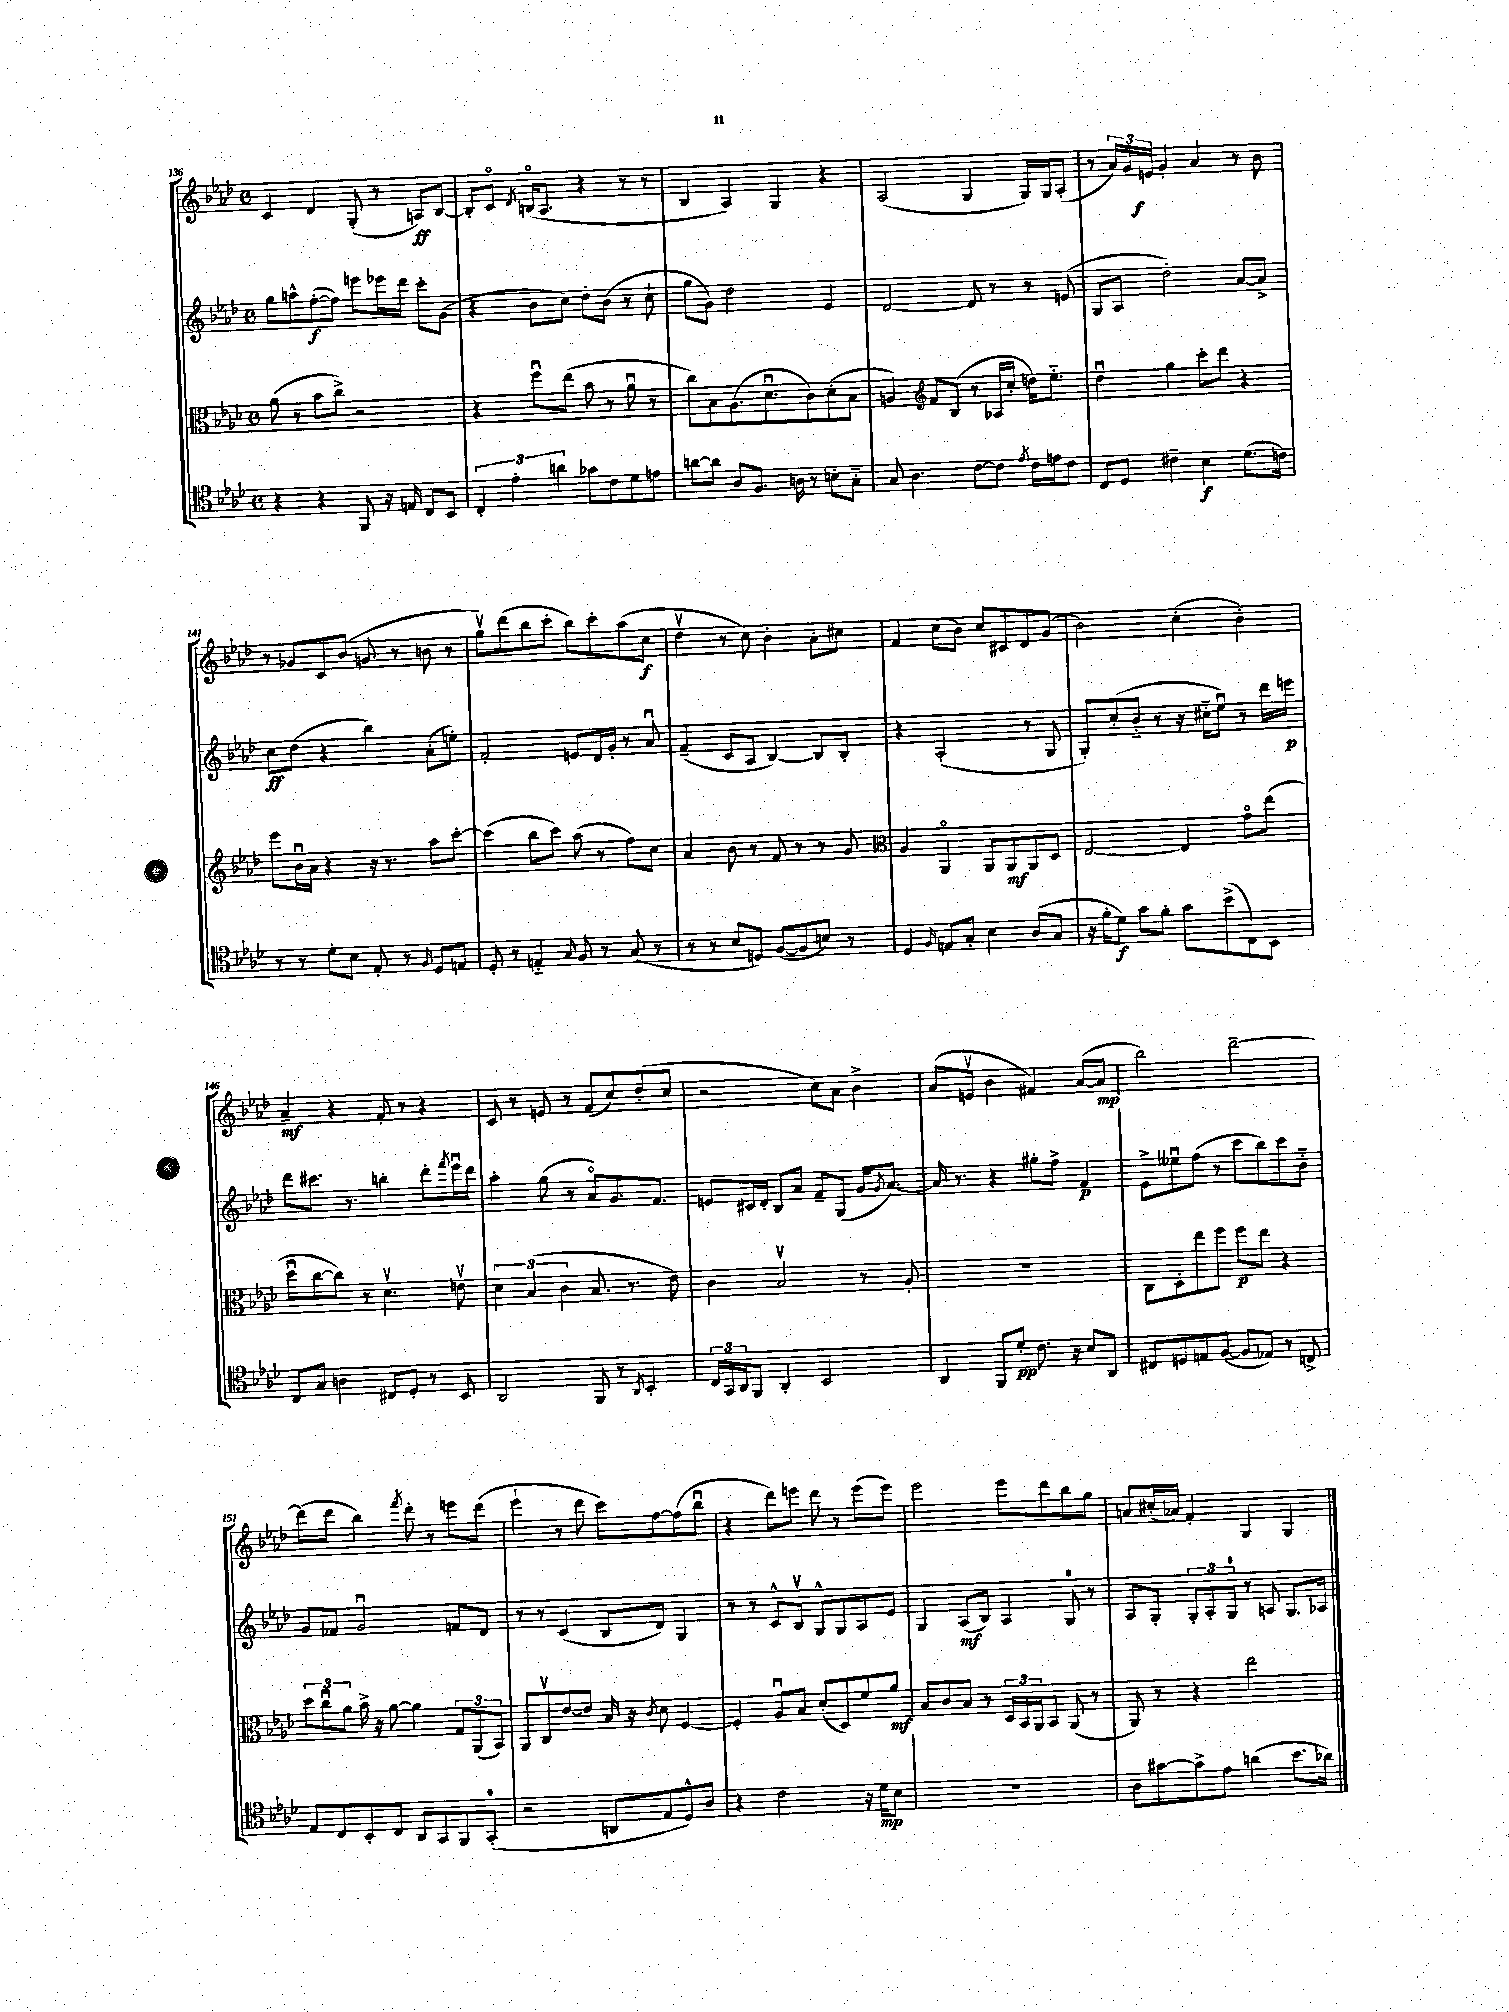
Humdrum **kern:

**kern	**kern	**kern	**kern
*staff4	*staff3	*staff2	*staff1
*clefC4	*clefC3	*clefG2	*clefG2
*k[b-e-a-d-]	*k[b-e-a-d-]	*k[b-e-a-d-]	*k[b-e-a-d-]
*M4/4	*M4/4	*M4/4	*M4/4
*met(c)	*met(c)	*met(c)	*met(c)
4r	(8a-\	8gg\L	4c/
.	8r	8aa^^\	.
4r	8b-\L	([8ff'\	4d-/
.	8cc^\J)	8ff\]J)	.
8FF/	2r	8eee\L	(8G'/
16r	.	16eee-\L	8r
16E/	.	16ddd-\JJ	.
8C/L	.	8ccc'\L	8A/L)
8BB-/J	.	(8g\J	[8B-/J
=	=	=	=
6C'/	4r	4r	8B-'/]L
.	.	.	8co/J
6e-'\	.	.	.
.	.	.	8qd-/
.	8ffu\L	8b-\L	(16Bo/LK
.	.	.	8.A-/J
6a\	.	.	.
.	(8ee-\J	8cc\J)	.
8g-\L	8b-\	8dd-'\L	4r
8c\	8r	(8b-\J	.
8d-\	8a-u\	8r	8r
8e\J	8r	8cc`\	8r
=	=	=	=
[8a\L	8cc\L)	8gg\L	4B-/
8a\]J	8B-\	8g\J)	.
8A-/L	(8.A-\	2dd-\	4A-/)
8.F/J	.	.	.
.	8.d-u\	.	.
.	.	.	4G/
16A\	.	.	.
8r	8c\)	.	.
8B'\L	(8d-'\	4e-/	4r
8G'~\J	8B-\J	.	.
=	=	=	=
8G/	4A/)	[2d-/	(2A-/
4.A-\	.	.	.
*	*clefG2	*	*
.	8f/L	.	.
.	(8B-/J	.	.
[8c\L	8r	8d-/]	4G/
8c\]J	16A-/LL	8r	.
.	16cc'/JJ	.	.
8qe-/	.	.	.
16c\LL	16dd\LK)	8r	16G/LL)
16e\J	8.ee-'~\J	.	16G/J
8c\J	.	(8e/	(8A-'/J
=	=	=	=
8C/L	4dd-u\	8G/L	8r
8D-/J	.	8A-/J	24a-/LL)
.	.	.	24g/
.	.	.	24e/JJ
4c#~\	4gg\	2dd-'\)	4g'/
4B-\	8ccc'\L	.	4a-/
.	8ddd-\J	.	.
(8.d-\L	4r	[8a-/L	8r
.	.	8a-^/]J	8b-\
16c\Jk)	.	.	.
=	=	=	=
8r	8eee-\L	8cc\L	8r
8r	16b-u\L	(8dd-\J	8g-/L
.	16a-\JJ	.	.
8d-'\L	4r	4r	8c/
8B-\J	.	.	(8b-/J
8E-'/	16r	4bb-\)	8g/
.	8.r	.	.
8r	.	.	8r
16qqF/	.	.	.
8D-/L	8aa-\L	(8a-'\L	8b\
8E/J	[8ccc'\J	8ee'\J)	8r
=	=	=	=
8D-'/	(4ccc\]	2f'/	8ggv\L)
8r	.	.	(8ddd-\
4E'~/	8bb-\L	.	8bb-\
.	8ccc\J)	.	8ccc'\J
16qqG/	.	.	.
8F/	(8aa-\	8e/L	8bb-\L)
8r	8r	16d-/L	8ccc'\
.	.	16g'/JJ	.
(8G/	8ff\L)	8r	(8aa-\
8r	8cc\J	8a-u/	8cc\J
=	=	=	=
8r	4a-/	(4f~/	4dd-v\
8r	.	.	.
8B-/L	8b-\	8c/L	8r
8D/J)	8r	8A-/J	8cc\)
([8F/L	8f/	[4B-/)	4b-'\
8F/]	8r	.	.
8B/J)	8r	8B-/]L	8a-'\L
8r	8g/	8B-'/J	8cc#\J
=	=	=	=
*	*clefC3	*	*
4D-/	4A-/	4r	4f/
16qqF/	.	.	.
8E/L	4AA-o/	(2A-'/	(8cc\L
8G'/J	.	.	8b-\J)
4B-\	8AA-/L	.	8cc/L
.	8AA-/	.	8c#/
(8A-/L	8AA-/	8r	8d-/
8G/J	8D-/J	8G/	(8g/J
=	=	=	=
16r	[2E-/	8G'/L)	2b-\)
16f'\LK	.	.	.
8d-\J)	.	(8cc'/	.
8g\L	.	8b-'~/J	.
8f'\J	.	8r	.
8g\L	4E-/]	16r	(4cc'\
.	.	16cc#'~\LK	.
(8b-^\	.	8ee-u\J)	.
8C\)	8go\L	8r	4b-'\)
8BB-\J	(8ee-\J	16ddd-\LL	.
.	.	16eee\JJ	.
=	=	=	=
8C/L	8dd-u\L	8ddd-\L	4a-~/
8G/J	[8cc\	8.ccc#\J	.
4A\	8cc\]J)	.	4r
.	.	8.r	.
.	8r	.	.
8C#/L	4.d-v\	4bb'\	8f'/
8D-'/J	.	.	8r
8r	.	8ddd-'\L	4r
.	.	8qfff/	.
8BB-/	8ev\	16eee-u\L	.
.	.	16ddd-\JJ	.
=	=	=	=
2AA-/	6d-\	4aa-'\	8c/
.	.	.	8r
.	(6B-/	.	.
.	.	(8gg\	8e/
.	6c\	.	.
.	.	8r	8r
8FF/	8.B-/	8a-o/L)	(8f/L
8r	.	8.g/	8cc/)
.	8.r	.	.
8qAA-/	.	.	.
4BB-'/	.	.	(8dd-'/
.	.	8.f/J	.
.	8e-\)	.	8cc/J
=	=	=	=
24C/LL	4c\	8e/L	2r
24GG/	.	.	.
24AA-/J	.	.	.
8FF/J	.	16c#/L	.
.	.	16d-'/JJ	.
4AA-'/	2B-v/	8B-/L	.
.	.	8a-/J	.
2BB-/	.	8f~/L	8cc\L)
.	.	(8G/J	8a-\J
.	8r	16g/LK	4b-^\
.	.	8qg/	.
.	.	[8.a-/J)	.
.	8A-'/	.	.
=	=	=	=
4AA-/	1r	16a-/]	(8a-/L
.	.	8.r	.
.	.	.	8ev/J
8FF/L	.	4r	4b-\
8d-'/J	.	.	.
8.c\	.	8gg#'\L	4f#/)
.	.	8ff^\J	.
16r	.	.	.
8B-/L	.	4f/	([8a-/L
8AA-/J	.	.	8a-/]J
=	=	=	=
8C#/L	8C\L	8e-^\L	2bb-\)
8D/	8D-'\	8ee--u\	.
8E/	8ee-\	(8ff\J	.
([8F/J	8ff\J	8r	.
8F/]L	8ff\L	8ccc\L	[2ddd-~\
8E-/J)	8ee-\J	8bb-\)	.
8r	4r	8ccc\	.
8C^/	.	8b-'~\J	.
=	=	=	=
8E-/L	12dd-\L	8g/L	(8ddd-\]L
.	12ccu\	.	.
8C/	.	8f-/J	8ddd-\J
.	12a-\J	.	.
8BB-'/	16b-^\	2gu/	4bb-\)
.	16r	.	.
8C/J	[8a-\	.	.
.	.	.	8qfff/
8AA-/L	4a-\]	.	8ddd-'\
8GG/	.	.	8r
8FF/	12G/L	8f/L	8eee\L
.	(12AA-/	.	.
(8GG'/J	.	8d-/J	(8ddd-\J
.	12BB-/J)	.	.
=	=	=	=
2r	8AA-/L	8r	4eee-`\
.	8Cv/	8r	.
.	[8e-/	(4c/	8r
.	8e-/]J	.	8ddd-\
8AA/L	16B-/	8B-/L	8ccc\L)
.	16r	.	.
.	8qc/	.	.
8E-/	8d-\	8d-/J)	[8ff\
8D-^^/)	[4F/	4G/	(8ff\]
8A-/J	.	.	8bb-u\J
=	=	=	=
4r	4F'/]	8r	4r
.	.	8r	.
2c\	8A-u/L	8c^^/L	8ddd-\L)
.	8B-/J	8B-v/J	8eee\J
.	(8d-'/L	8G^^/L	8ddd-\
.	8D-/)	8G/	8r
16r	8f/	8A-/	(8eee\L
16d-\LK	.	.	.
8B-\J	8a-/J	8e-/J	8eee\J)
=	=	=	=
1r	8B-/L	4G/	2eee-\
.	8c/	.	.
.	8B-/J	(8A-/L	.
.	8r	8B-/J)	.
.	24D-/LL	4A-/	8eee-\L
.	24BB-/	.	.
.	24AA-/J	.	.
.	8BB-/J	.	8ddd-\
.	(8AA-/	8G/	8bb-\
.	8r	8r	8gg\J
=	=	=	=
8A-\L	8AA-/)	8A-/L	8a/L
[8g#\	8r	8G'/J	(16cc#'/L
.	.	.	16a-/JJ)
8g#^\]	4r	12G'/L	4f'/
.	.	12A-'/	.
8e-\J	.	.	.
.	.	12G/J	.
(4a\	2ee-\	8r	4G/
.	.	8A/	.
8.b-\L	.	8.G/L	4G/
16a-\Jk)	.	16A-/Jk	.
==	==	==	==
*-	*-	*-	*-
